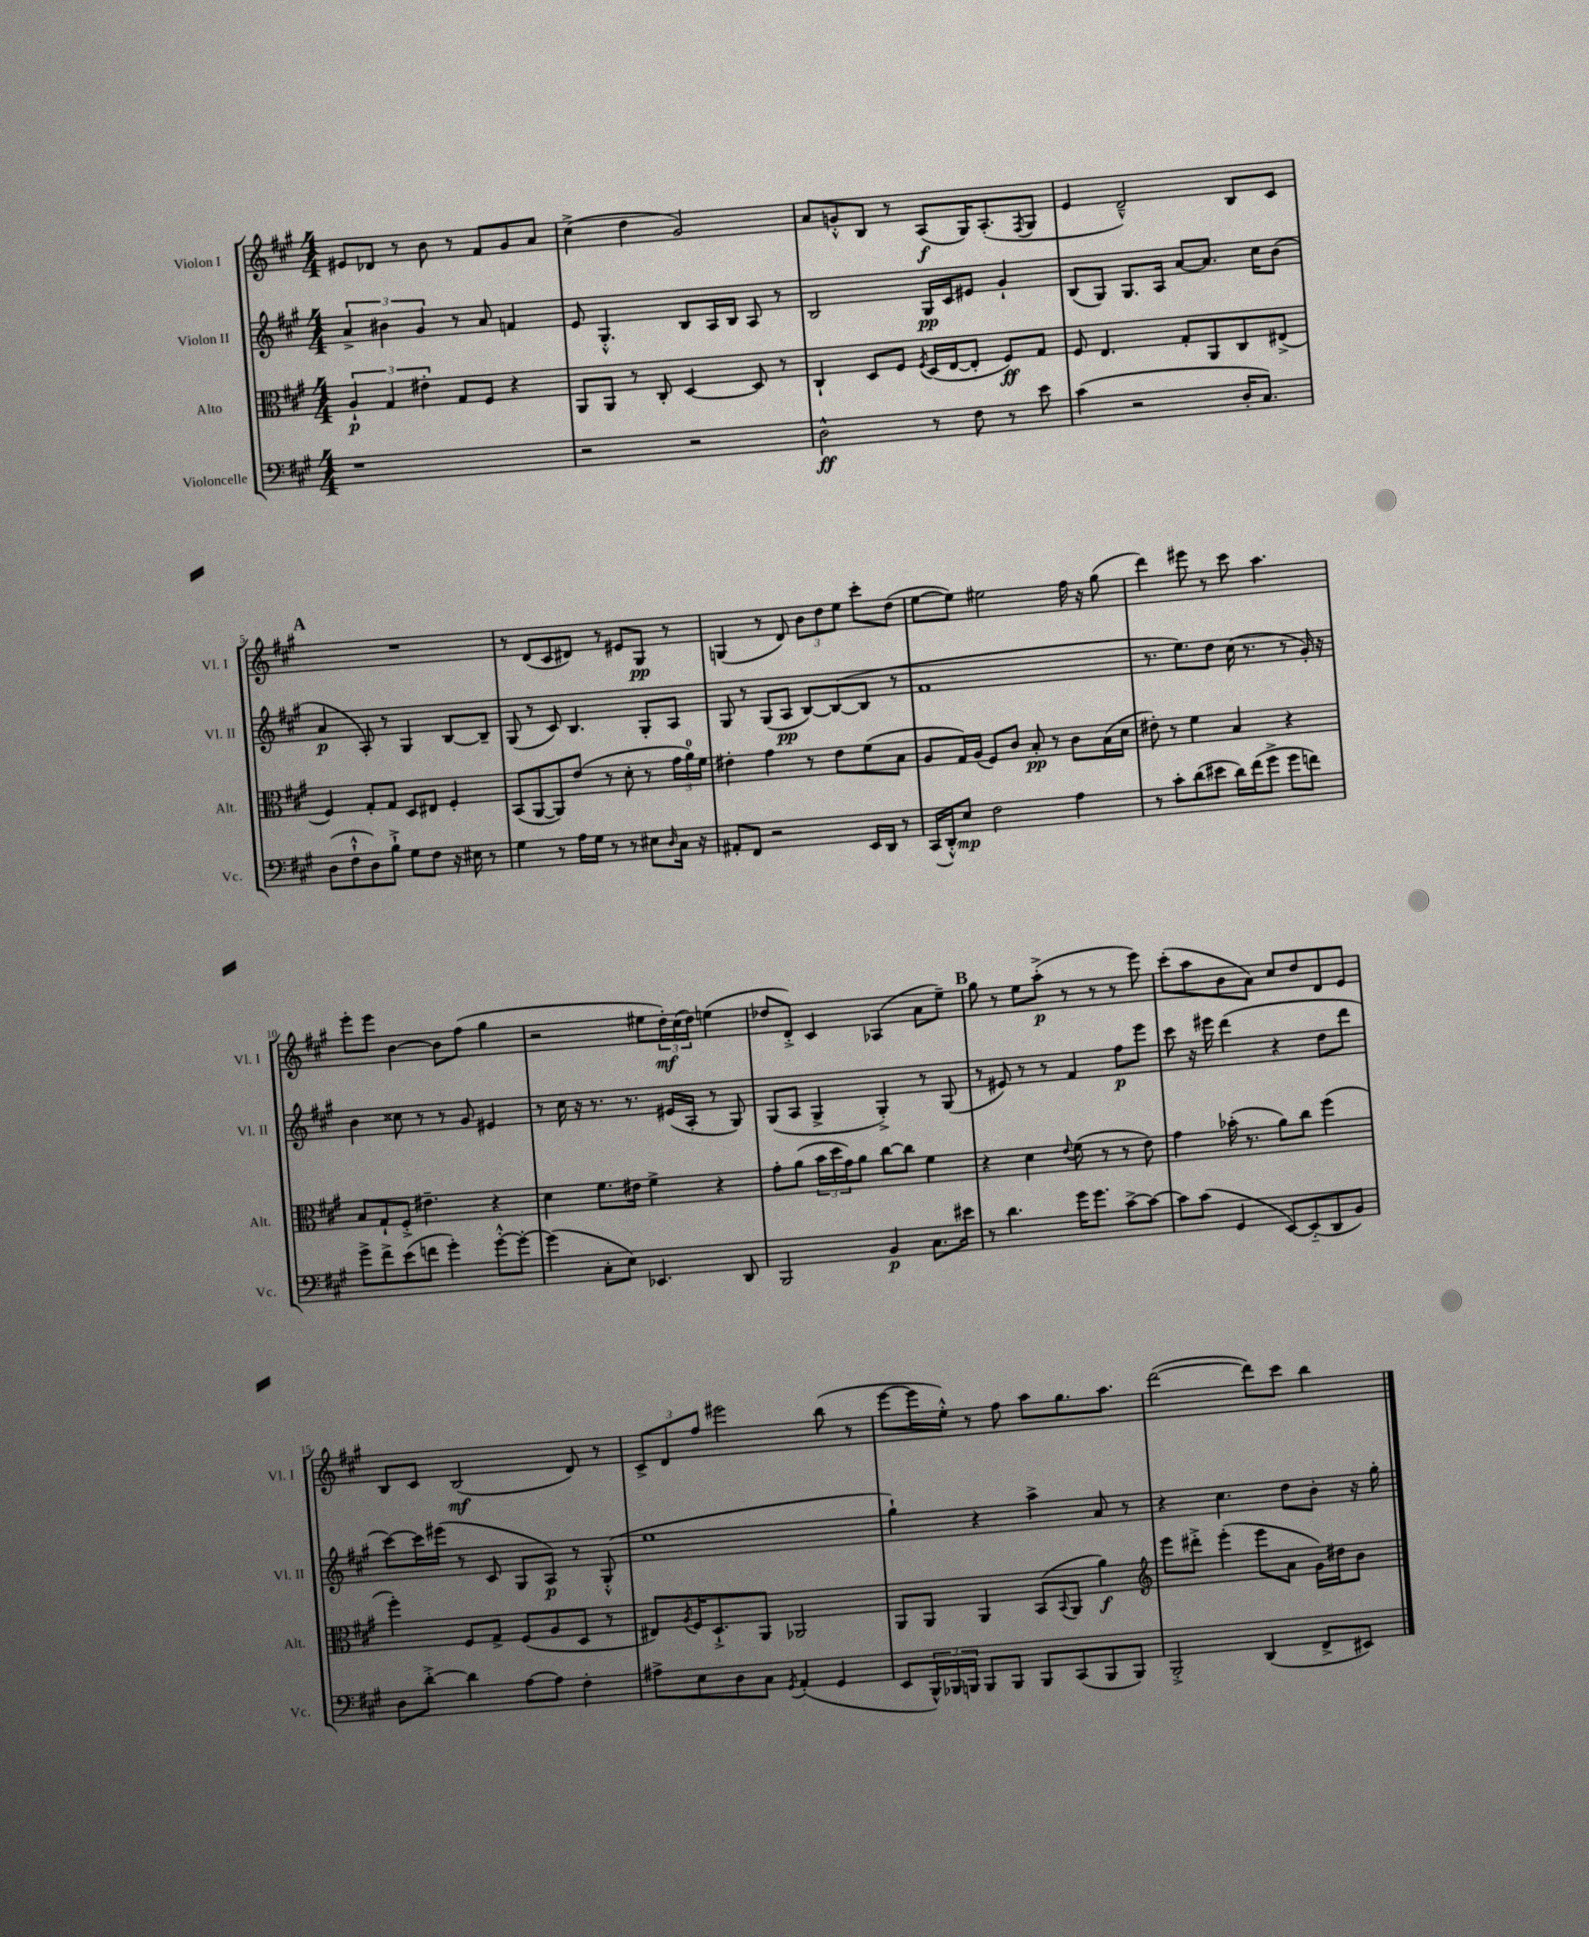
<<
\new StaffGroup <<
\new Staff = "s0" \with { instrumentName = "Violon I" shortInstrumentName = "Vl. I" } {
    \clef treble \key a \major \numericTimeSignature \time 4/4
    eis'8 des'8 r8 b'8 r8 fis'8 gis'8 a'8 |
    cis''4->( d''4 gis'2) |
    a'8 g'8-.-^ b8 r8 a8\f( gis16) a8.-.( \acciaccatura { fis8 } gis8 |
    e'4 d'2---^) b8 cis'8 |
    \mark \markup { \bold "A" } R1 |
    r8 d'8( cis'8 dis'8) r8 eis'8 gis8\pp r8 |
    g4( r8 d'8) \tuplet 3/2 { b'8 d''8 e''8 } cis'''8-. d''8( |
    e''8~ e''8) eis''2 fis''16 r16 gis''8( |
    d'''4) eis'''8 r8 cis'''8 a''4. |
    e'''8-. e'''8 b'4~ b'8 fis''8( gis''4 |
    r2 eis''8 \tuplet 3/2 { d''16-.\mf) cis''16( d''16) } e''4( |
    des''8 d'8-.->) cis'4 aes4( a'8 e''8--) |
    \mark \markup { \bold "B" } gis''8 r8 e''8 a''8-.->\p( r8 r8 r8 e'''8) |
    cis'''8-.( a''8 b'8 a'8) cis''8 d''8 d'8 e'8 |
    b8 cis'8 b2\mf( d'8) r8 |
    \tuplet 3/2 { cis'8-> d'8 fis''8 } eis'''2 b''8( r8 |
    e'''8~ e'''16 e''16-.-^) r8 fis''8 a''8 gis''8. a''8. |
    d'''2~( d'''8) cis'''8 b''4 \bar "|." |
}
\new Staff = "s1" \with { instrumentName = "Violon II" shortInstrumentName = "Vl. II" } {
    \clef treble \key a \major \numericTimeSignature \time 4/4
    \tuplet 3/2 { a'4-> bis'4 gis'4 } r8 a'8 f'4 |
    e'8 gis4.-.-^ b8 a16 b16 a8 r8 |
    b2 gis16\pp cis'16 eis'8 gis'4-! |
    b8( gis8) gis8. a16 a'8~ a'8. cis''16 b'8( |
    \mark \markup { \bold "A" } a'4\p a8-.) r8 gis4 b8~ b8-- |
    gis8( r8 cis'8) b4. gis8-. a8 |
    gis8 r8 gis8( a8\pp b8~) b8~( b8 r8 |
    fis'1 |
    r8. e''8.) d''8 cis''16( r8. r8 gis'16-.) r16 |
    b'4 cisis''8 r8 r8 gis'8 eis'4 |
    r8 cis''16 r16 r8. r8. eis'16( a16-. r8 gis8) |
    gis8( a8 gis4-> gis4-.->) r8 gis8( |
    \mark \markup { \bold "B" } r8 eis'8) r8 r8 fis'4 fis''8\p e'''8 |
    cis'''8 r16 eis'''16 d'''4( r4 d''8 d'''8 |
    cis'''8~) cis'''16 eis'''16( r8 cis'8 gis8 a8\p) r8 gis8-.-^( |
    e''1 |
    gis''4-!) r4 a''4-> a'8 r8 |
    r4 cis''4. d''8 b'8-. r16 gis''16-. \bar "|." |
}
\new Staff = "s2" \with { instrumentName = "Alto" shortInstrumentName = "Alt." } {
    \clef alto \key a \major \numericTimeSignature \time 4/4
    \tuplet 3/2 { a4-!\p gis4 eis'4-. } gis8 fis8 r4 |
    a,8 a,8 r8 cis8-. d4~ d8 r8 |
    cis4-! d8 fis8 \acciaccatura { fis8 } d16( e16~ e8-. fis8\ff) gis8 |
    fis8 e4. gis8-. a,8 cis8 eis8->( |
    \mark \markup { \bold "A" } fis4) gis8-. gis8 d8 eis8 fis4-. |
    b,8( a,8~ a,8) e'8( r8 d'8-. r8 \tuplet 3/2 { gis'16 a'16-0) fis'16 } |
    eis'4-. gis'4 r8 eis'8 fis'8( b8 |
    a8 gis16) a16( fis8) cis'8 b8-.\pp r8 cis'8 b16( d'16 |
    eis'8-.) r8 fis'4 b4 r4 |
    b8 gis8-! fis8-.-> eis'4.-- r4 |
    d'4 fis'8. eis'16 fis'4-> r4 |
    gis'8-. a'8( \tuplet 3/2 { b'16 d''16 gis'16) } a'8 cis''8~ cis''8 fis'4 |
    \mark \markup { \bold "B" } r4 d'4 \appoggiatura { e'8 } fis'8( r8 r8 e'8) |
    gis'4 bes'16-.( r8. a'8) cis''8 fis''4( |
    fis''4-.) fis8 gis8-> fis8( a8 d8 r8 |
    eis8) \acciaccatura { a8 } fis16 d8.-!-> a,8 aes,2 |
    a,8 a,8 a,4 b,8( \appoggiatura { b,8 } a,8 a'4\f) |
    \clef treble e'''8 dis'''8-.-> e'''4-.( e'''8 a'8 gis'16) dis''16 b'8 \bar "|." |
}
\new Staff = "s3" \with { instrumentName = "Violoncelle" shortInstrumentName = "Vc." } {
    \clef bass \key a \major \numericTimeSignature \time 4/4
    r1 |
    r2 r2 |
    d2-^\ff r8 fis8 r8 e'8 |
    cis'4( r2 d16-. cis8.) |
    \mark \markup { \bold "A" } d8( fis8-!-^ d8) b8-!-> gis8 fis8 r16 eis16 r8 |
    gis4 r8 a16 gis16 r8 r8 eis8 \grace { d16 } cis16 r16 |
    ais,8-. fis,8 r2 e,16 d,16 r8 |
    cis,16( d,16-.-^) e8\mp fis2 a4 |
    r8 cis'8-. d'8( eis'8 d'16) fis'16( gis'8-> gis'8 f'8) |
    gis'8-> fis'8-> e'8( f'8 gis'4-.) gis'8~-.-^ gis'8~-. |
    gis'4( cis8-. e8) ees,4. d,8 |
    b,,2 b,4\p cis8. eis'16 |
    \mark \markup { \bold "B" } r8 d'4. gis'16 gis'8. cis'8~-> cis'8~ |
    cis'8 cis'8( gis,4 e,8~) e,8-_( d,8 b,8) |
    d8 d'8~-.-> d'4 a8~ a8 fis4-. |
    ais8-> e8 d8 cis8 \acciaccatura { gis,8 } a,4-.( gis,4 |
    e,8 \tuplet 3/2 { b,,16-^) bes,,16 b,,16 } b,,8 b,,8 b,,8 cis,8( b,,8 b,,8) |
    b,,2-.-> d,4( fis,8-> eis,8) \bar "|." |
}
>>
>>
